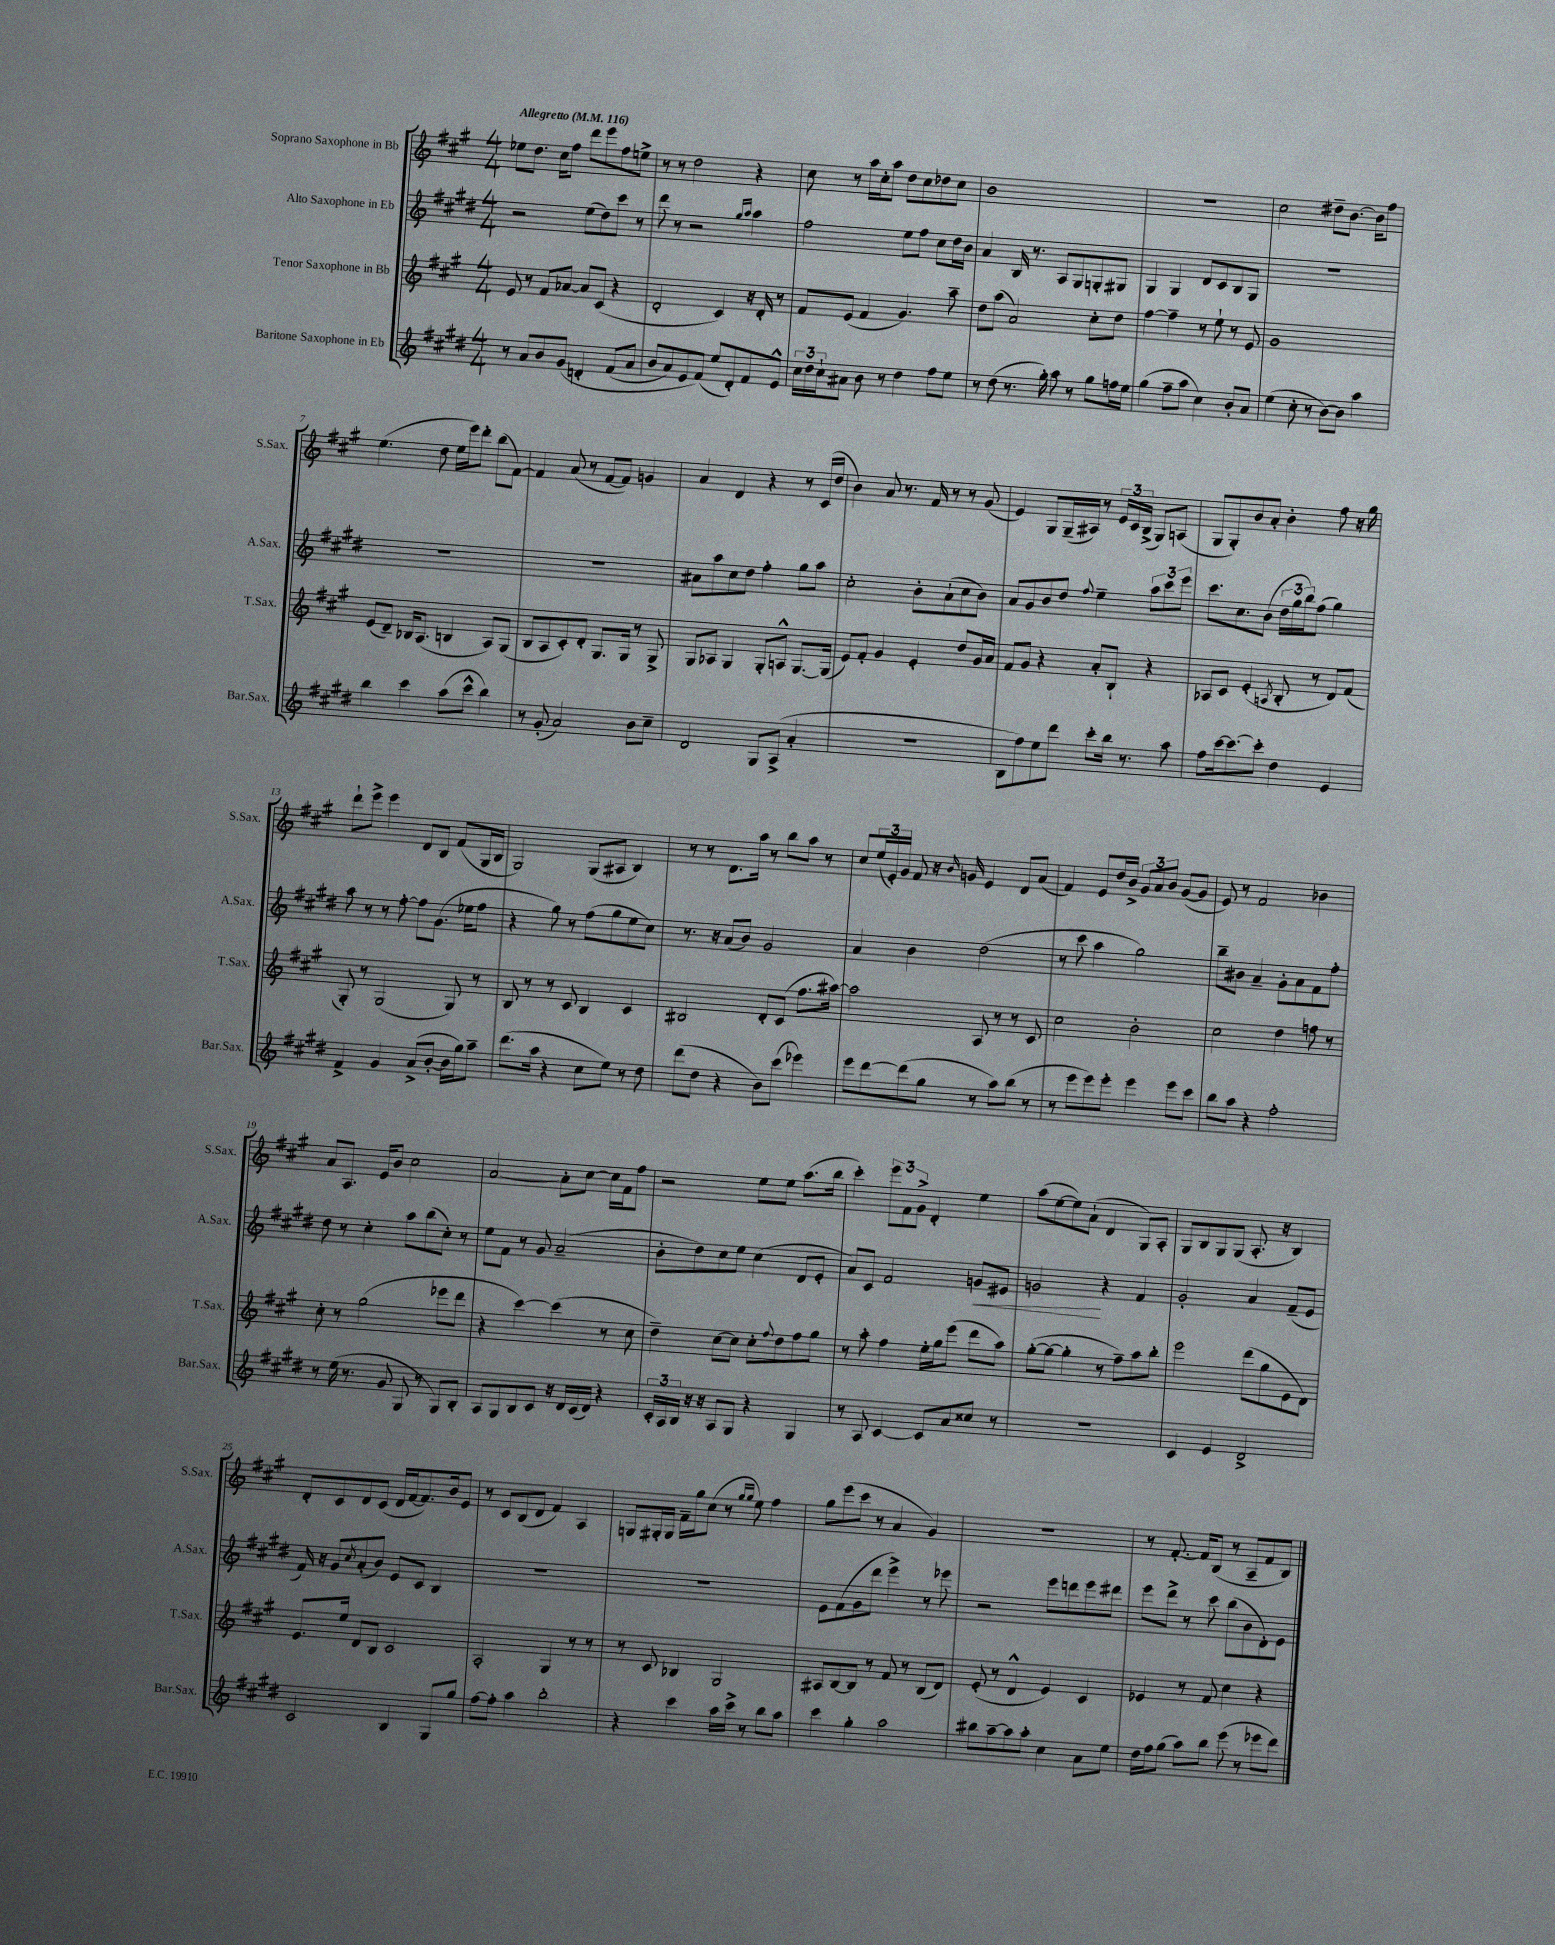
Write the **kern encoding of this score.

**kern	**kern	**kern	**kern
*staff4	*staff3	*staff2	*staff1
*clefG2	*clefG2	*clefG2	*clefG2
*k[f#c#g#d#]	*k[f#c#g#]	*k[f#c#g#d#]	*k[f#c#g#]
*M4/4	*M4/4	*M4/4	*M4/4
*MM116	*MM116	*MM116	*MM116
8r	8e/	2r	8ee-\L
8a/L	8r	.	8.dd\J
8b/	8f#/L	.	.
.	.	.	16cc#\LK
&(8g#/J	[8a-/J	.	8ff#\J
4d'/	8a-/]L	(8ee\L	8ddd\L
.	(8c#/J	8dd#\)	8eee\
(8f#/L	4r	8ccc#\J	8ff#\
8a/J	.	8r	8ee^\J
=	=	=	=
8b/L	2d'/	8ddd#\	8r
8a/)	.	8r	8r
8e/	.	2r	2dd\
(8f#/J&)	.	.	.
8ee/L	4c#/)	.	.
8d#'/)	.	.	.
.	.	16qqgg#/LL	.
.	.	16qqaa/JJ	.
8f#/	16r	4aa\	4r
.	16d'/	.	.
8e^^/J	8r	.	.
=	=	=	=
24cc#\LL	8f#/L	2ff#\	8cc#\
24dd#\	.	.	.
24cc#`\J	.	.	.
8a#\J	(8e/J	.	8r
8b\	4f#/	.	16aa\LL
.	.	.	16cc#'\J
8r	.	.	8aa\J
4dd#\	4.g#/)	8ee\L	8dd\L
.	.	8ff#\J	8cc#\
8ff#\L	.	8cc#\L	8dd-\
8ee\J	8aa~\	16dd#\L	8cc#\J
.	.	16b\JJ	.
=	=	=	=
8r	8dd\L	4a/	1b
(8dd#\	(8aa\J	.	.
8.r	2a/)	16B/	.
.	.	8.r	.
16gg#'\)	.	.	.
8aa\	.	8A/L	.
8r	.	8G#/	.
8gg#\L	8cc#'\L	8G'/	.
16ff\L	8dd\J	8G#/J	.
16ee\JJ	.	.	.
=	=	=	=
(4gg#\	[4ff#\	4G#/	1r
8ff#~\L	4ff#~\]	4G#/	.
8aa\J	.	.	.
4cc#\)	8r	8d#/L	.
.	8ee`\	8c#/	.
8b'/L	8r	8B/	.
8a/J	8e/	8G#/J	.
=	=	=	=
(4ee\	1g#	1r	2cc#\
8cc#'\	.	.	.
8r	.	.	.
[8b\L)	.	.	8dd#~\L
8b\]J	.	.	[8.b\J
4aa\	.	.	.
.	.	.	16b\]LK
.	.	.	8ff#\J
=	=	=	=
4bb\	(8e/L	1r	(4.ee\
.	8d~/J)	.	.
4ccc#\	16B-/LK	.	.
.	(8.A/J	.	.
.	.	.	8dd\
(8aa\L	4B/	.	16ee\LL
.	.	.	16eee\J)
8ccc#^^\J	.	.	8ddd'\J
4bb\)	8A/L)	.	(8bb\L
.	(8G#/J	.	[8f#\J)
=	=	=	=
8r	8B/L	1r	4f#/]
(8g#'/	8A/	.	.
2a/)	8c#'/)	.	(8a/
.	8d'/J	.	8r
.	8.G#/L	.	[8f#/L
.	.	.	8f#/]J)
.	16G#/Jk	.	.
8b\L	8r	.	4g/
8cc#~\J	8G#^/	.	.
=	=	=	=
2d#/	8G#/L	8a#\L	4a/
.	8A-/J	8aa\	.
.	4G#/	8cc#\	4d/
.	.	8dd#\J	.
8G#/L	8G#'/L	4ff#'\	4r
(8A^/J	8A^^/J	.	.
4a'/	[8.G#/L	8gg#\L	8r
.	.	8aa\J	(16c#/LL
.	(16G#/]Jk	.	16dd/JJ
=	=	=	=
1r	8e/L)	2cc#'\	4b\)
.	8f#'/J	.	.
.	4g#/	.	8a/
.	.	.	8.r
.	4e'/	8b'\L	.
.	.	.	16f#/
.	.	(8a`\	8r
.	8dd/L	8cc#\	8r
.	16g#/L	8b\J)	(8g#/
.	16a/JJ	.	.
=	=	=	=
8B\L	8f#/L	8a/L	4e/)
8ff#\)	8g#/J	8g#/	.
8ee\	4r	8b/	8G#/L
8ddd#\J	.	8dd#/J	(16G#~/L
.	.	.	16A#/JJ)
.	.	8qqff#/	.
8ccc#'\L	8a'/L	4ee~\	8r
16bb\Jk	8B`/J	.	24e/LL
.	.	.	24c#/
8.r	.	.	.
.	.	.	(24B^/JJ
.	4r	12aa\L	8G#/L)
.	.	12ccc#\	.
8aa\	.	.	(8A/J
.	.	12eee\J	.
=	=	=	=
8ff#\L	8A-/L	8.ccc#\L	8G#/L
[16ccc#\k	8c#/J	.	8G#'/)
8.ccc#\_	.	8.cc#\	.
.	(4e'/	.	8b/
8ccc#'\]J	.	(8b\J	8a'/J
.	8qA/	.	.
4dd#\	8B'/	24dd#\LL	4b'\
.	.	24gg#\	.
.	.	24bb\J)	.
.	8r	(8ff#\J	.
4e/	8d/L)	4gg#\)	8ff#\
.	(8f#/J	.	16r
.	.	.	16gg#\
=	=	=	=
4f#^/	8G#'/)	8aa\	8ddd`\L
.	8r	8r	8eee^\J
4g#/	(2G#/	8r	4eee\
.	.	[8ff#'\	.
(8a^/L	.	8ff#\]L	8d/L
[8b'/J	.	(8.g#\J	8B/J
16b\]LL	8G#/)	.	(8f#/L
16gg#\J)	.	16ee-\LK	.
8aa~\J	8r	8ff#\J	16G#/L
.	.	.	16B/JJ
=	=	=	=
(8.ddd#\L	8B/	4r	2G#/)
.	8r	.	.
16aa\Jk	.	.	.
4r	8r	8gg#\)	.
.	8c#/	8r	.
8cc#\L	4B/	(8ff#\L	(8G#/L
8ee\J)	.	8gg#\	8A#/J
8r	4c#/	8ee\	4B/)
8dd#\	.	8cc#\J)	.
=	=	=	=
(8ddd#\L	2B#/	8.r	8r
8dd#\J	.	.	8r
.	.	16r	.
4r	.	(8a/L	8.d\L
.	.	8b/J)	.
.	.	.	16aa\Jk
8b\L)	8d'/L	2g#/	8r
(8ccc#\J	(8c#/J	.	8bb\L
4eee-\)	8.ff#\L	.	8aa\J
.	.	.	8r
.	[16aa#\Jk)	.	.
=	=	=	=
8eee\L	2aa#\]	4a/	8cc#/L
[8ddd#\	.	.	(24ee/L
.	.	.	24e'/)
.	.	.	24g#/JJ
(8ddd#\]	.	4b\	8f#/
8gg#\J	.	.	16r
.	.	.	16qqb/
.	.	.	16g/
8r	8A/	(2dd#\	4e/
8aa\L)	8r	.	.
(8bb\J	8r	.	8d/L
8r	8c#/	.	(8a/J
=	=	=	=
8r	2cc#\	8r	4f#/)
8eee\L	.	8ccc#\	.
8eee\)	.	4aa\	8e/L
8eee'\J	.	.	16dd/L
.	.	.	16b^/JJ
4eee\	2b'\	2gg#\)	12g#/L
.	.	.	12a/
.	.	.	12b/J
8eee\L	.	.	([8g#/L
8ccc#\J	.	.	8g#/]J
=	=	=	=
8bb\L	2cc#\	8bb~\L	8e/)
8aa\J	.	8b#\J	8r
4r	.	4a~/	2f#/
2ff#'\	4dd\	8g#'\L	.
.	.	8a\	.
.	8ff\	8f#\	4b-\
.	8r	8ff#'\J	.
=	=	=	=
8r	8cc#'\	8dd#\	8a/L
(16ee\	8r	8r	8.A/J
8.r	.	.	.
.	(2gg#\	4cc#'\	.
.	.	.	16e/LK
8g#/	.	.	8b/J
8G#/	.	8aa\L	2cc#\
8r	.	(8bb\	.
8G#/L)	8eee-\L	8cc#'\J)	.
8B'/J	8ddd\J	8r	.
=	=	=	=
8A/L	4r	8ee\L	[2a/
8G#/	.	8f#\J	.
8B/	[4ccc#\)	8r	.
8c#/J	.	8g#/	.
16r	(4ccc#\]	(2a~/	8a'\]L
16d#/LL	.	.	.
(16c#/	.	.	[8cc#\J
16d#/JJ)	.	.	.
4r	8r	.	16cc#\]LL
.	.	.	16f#\J
.	8cc#\	.	8ff#\J
=	=	=	=
24c#'/LL	4dd~\)	8b'\L	2r
24A/	.	.	.
24B/JJ	.	.	.
16r	.	8dd#\)	.
16r	.	.	.
8A/L	[8cc#\L	8cc#\	.
8G#/J	8cc#\]J	8ee\J	.
4r	8cc#'\L	(4cc#\	8ee\L
.	8qqff#/	.	.
.	8dd\	.	8ee\J
4G#/	8ff#\	8d#/L	(8.aa\L
.	8gg#\J	8e'/J	.
.	.	.	16bb\Jk
=	=	=	=
8r	8r	8a/L)	4ccc#'\)
8A/	8aa'\	8c#/J	.
[4c#/	4ff#\	2f#/	12eee\L
.	.	.	12f#\
.	.	.	12g#^\J
8c#/]L	16ee'\LL	.	4d'/
.	16gg#\J	.	.
8a/	(8eee\J	.	.
8cc##/J	8ddd\L	8g/L	4ee\
8r	8aa\J)	8e#/J	.
=	=	=	=
1r	([8gg#'\L	2g/	(8aa\L
.	8gg#\_J	.	[8ee\
.	4gg#'\]	.	8ee\])
.	.	.	(8a`\J
.	8r	4r	4d/
.	8ff#~\L)	.	.
.	8aa\	4f#/	8G#/L)
.	8bb'\J	.	8A'/J
=	=	=	=
4c#/	2eee\	2g#'/	8G#/L
.	.	.	8B/
4e/	.	.	8G#/
.	.	.	(8G#/J
2d#^/	(8ddd\L	4a/	8.A'/
.	8gg#\	.	.
.	.	.	16r
.	8e\	(8f#~/L	4B/)
.	8d\J)	8e/J	.
=	=	=	=
2c#/	8.e/L	16f#/)	8d'/L
.	.	16r	.
.	.	8g#/L	8c#/
.	16ee/Jk	.	.
.	.	8qcc#/	.
.	8d/L	(8a'/	8d/
.	8B/J	8b/J)	(8c#/J
4B/	2c#/	8e/L	16d/LL
.	.	.	[16f#/J
.	.	8c#/J	8.f#/])
8G#/L	.	4B/	.
.	.	.	16b/k
8gg#/J	.	.	8e/J
=	=	=	=
[8ff#\L	2A'/	1r	8r
8ff#'\]J	.	.	8c#/L
4aa\	.	.	(8B/
.	.	.	8d/J
2bb'\	4G#/	.	4f#/)
.	8r	.	4A/
.	8r	.	.
=	=	=	=
4r	8r	1r	8G/L
.	8c#/	.	16G#'/L
.	.	.	16G#/JJ
4ccc#\	4B-/	.	16f#~\LL
.	.	.	16gg#\J
.	.	.	(8cc#\J
16aa\LL	2G#/	.	8r
16ccc#^\JJ	.	.	.
.	.	.	16qqgg#/LL
.	.	.	16qqgg#/JJ
8r	.	.	8ee\)
8bb\L	.	.	4ff#\
8aa\J	.	.	.
=	=	=	=
4ccc#\	8A#/L	8e\L	8gg#\L
.	[8B/	(8f#\	(8eee\
4gg#'\	8B/]J	8g#\	8ccc#\J
.	8r	8ddd#\J	8r
2aa\	8f#/	4eee^\)	4a/
.	8r	.	.
.	(8B/L	8r	4g#/)
.	8d/J)	8eee-\	.
=	=	=	=
8bb#\L	(8e'/	2r	1r
[8aa~\	8r	.	.
8aa\]	4d^^/	.	.
8aa'\J	.	.	.
4cc#\	4e/)	8eee\L	.
.	.	8ddd\	.
8a\L	4c#/	8eee\	.
8ee\J	.	8ddd#\J	.
=	=	=	=
16dd#\LL	4e-/	8eee\L	8r
16ff#\J	.	.	.
(8gg#\J	.	8ddd#^\J	[8.f#'/
8aa\L)	8r	8r	.
.	.	.	16f#/]LK
8bb\J	8f#/	8ccc#\	(8B/J
(8eee\	4cc#\	(8bb\L	8r
8r	.	8b\	8A~/L
8eee-\L	4r	8d#'\)	8f#/
8ddd#\J)	.	8e\J	8B/J)
==	==	==	==
*-	*-	*-	*-
